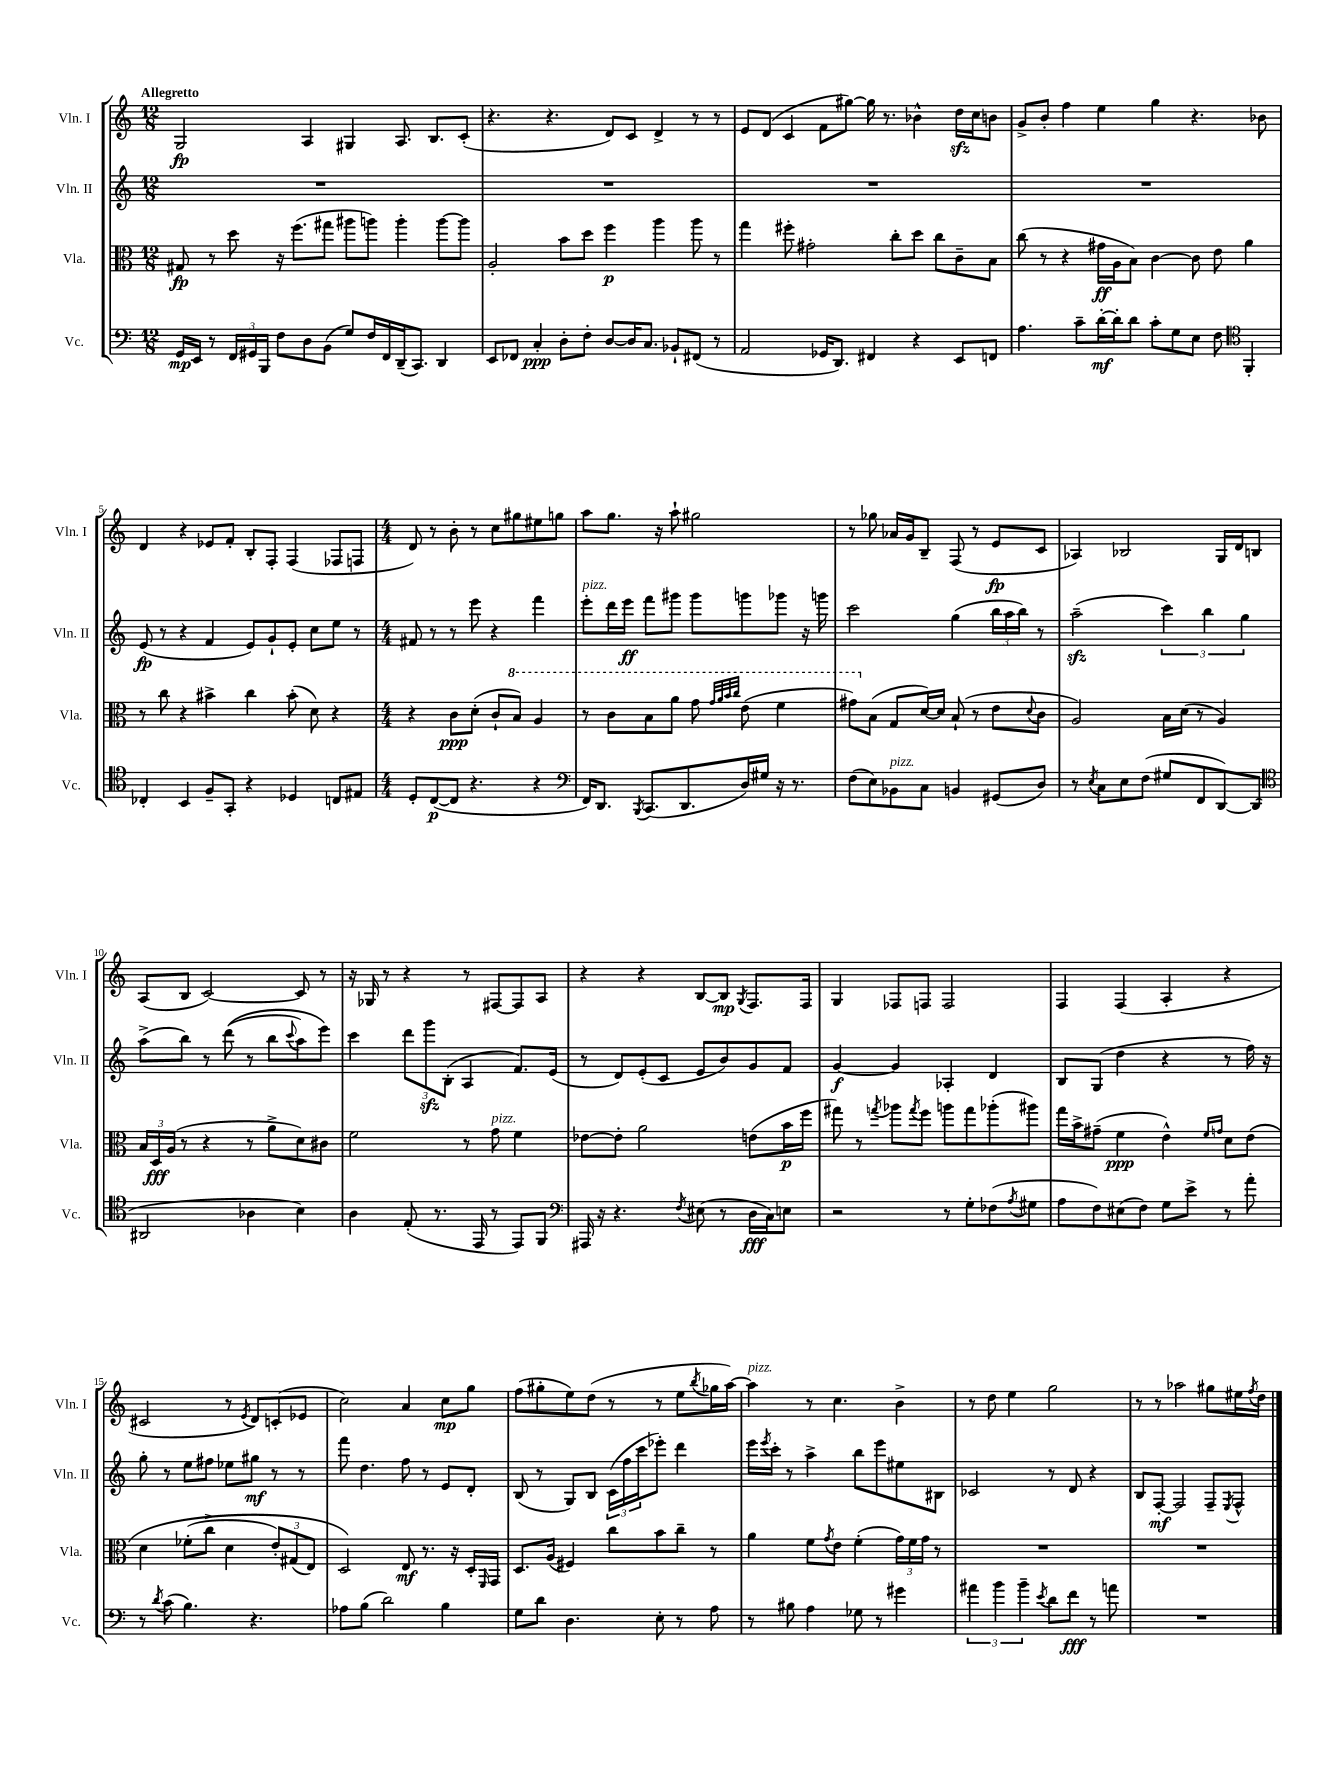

**kern	**dynam	**kern	**dynam	**kern	**dynam	**kern	**dynam
*part4	*part4	*part3	*part3	*part2	*part2	*part1	*part1
*staff4	*staff4	*staff3	*staff3	*staff2	*staff2	*staff1	*staff1
*I"Vc.	*	*I"Vla.	*	*I"Vln. II	*	*I"Vln. I	*
*I'Vc.	*	*I'Vla.	*	*I'Vln. II	*	*I'Vln. I	*
*clefF4	*	*clefC3	*	*clefG2	*	*clefG2	*
*k[]	*	*k[]	*	*k[]	*	*k[]	*
*M12/8	*	*M12/8	*	*M12/8	*	*M12/8	*
=1	=1	=1	=1	=1	=1	=1	=1
!	!	!	!	!	!	!LO:TX:a:B:t=Allegretto	!
16GG/LL	mp	8G#X/	fp	1.r	.	2G/	fp
16EE/JJ	.	.	.	.	.	.	.
8r	.	8r	.	.	.	.	.
24FF/LL	.	8dd\	.	.	.	.	.
24GG#X/	.	.	.	.	.	.	.
24BBB/JJ	.	.	.	.	.	.	.
8F\L	.	16r	.	.	.	.	.
.	.	(8.ff\L	.	.	.	.	.
8D\	.	.	.	.	.	4A/	.
(8BB\J	.	8gg#X\J	.	.	.	.	.
8G/L)	.	8aa#X\L	.	.	.	4G#X/	.
16F/L	.	8aan\J)	.	.	.	.	.
16FF/	.	.	.	.	.	.	.
(16DD~/J	.	4aa'\	.	.	.	8.A/	.
8.CC/J)	.	.	.	.	.	.	.
.	.	.	.	.	.	8.B/L	.
4DD/	.	[8aa\L	.	.	.	.	.
.	.	8aa\J]	.	.	.	(8c'/J	.
=2	=2	=2	=2	=2	=2	=2	=2
8EE/L	.	2A'/	.	1.r	.	4.r	.
8FF-X/J	.	.	.	.	.	.	.
4C'/	ppp	.	.	.	.	.	.
.	.	.	.	.	.	4.r	.
8D'\L	.	8b\L	.	.	.	.	.
8F'\J	.	8dd\J	.	.	.	.	.
[8D/L	.	4ff\	p	.	.	8d/L)	.
16D/K]	.	.	.	.	.	8c/J	.
8.C/J	.	.	.	.	.	.	.
.	.	4aa\	.	.	.	4d^/	.
8BB-X`/L	.	.	.	.	.	.	.
(8FF#X/J	.	8aa\	.	.	.	8r	.
8r	.	8r	.	.	.	8r	.
=3	=3	=3	=3	=3	=3	=3	=3
2AA/	.	4gg\	.	1.r	.	8e/L	.
.	.	.	.	.	.	(8d/J	.
.	.	8ff#X'\	.	.	.	4c/	.
.	.	2g#X'\	.	.	.	.	.
16GG-X/KL	.	.	.	.	.	8f\L	.
8.DD/J)	.	.	.	.	.	.	.
.	.	.	.	.	.	[8gg#X\J)	.
4FF#X/	.	.	.	.	.	16gg#\]	.
.	.	.	.	.	.	8.r	.
.	.	8cc'\L	.	.	.	.	.
4r	.	8dd\J	.	.	.	4b-X^^\	.
.	.	8cc\L	.	.	.	.	.
8EE/L	.	8c~\	.	.	.	16ddzz\LL	.
.	.	.	.	.	.	16cc\J	.
8FFn/J	.	8B\J	.	.	.	8bn\J	.
=4	=4	=4	=4	=4	=4	=4	=4
4.A\	.	(8cc\	.	1.r	.	8g^/L	.
.	.	8r	.	.	.	8b'/J	.
.	.	4r	.	.	.	4ff\	.
8c~\L	.	.	.	.	.	.	.
[16d'\L	mf	16g#X\LL	ff	.	.	4ee\	.
16d'\J]	.	16A\J	.	.	.	.	.
8d\J	.	8B\J)	.	.	.	.	.
8c'\L	.	[4c\	.	.	.	4gg\	.
8G\	.	.	.	.	.	.	.
8E\J	.	8c\]	.	.	.	4.r	.
8F\	.	8e\	.	.	.	.	.
*clefC4	*	*	*	*	*	*	*
4FF'/	.	4a\	.	.	.	.	.
.	.	.	.	.	.	8b-X\	.
!!LO:LB:g=z
=5	=5	=5	=5	=5	=5	=5	=5
4C-X'/	.	8r	.	(8e/	fp	4d/	.
.	.	8cc\	.	8r	.	.	.
4BB/	.	4r	.	4r	.	4r	.
8F~/L	.	4b#X^\	.	4f/	.	8e-X/L	.
8GG'/J	.	.	.	.	.	8f'/J	.
4r	.	4cc\	.	8e/L)	.	8B'/L	.
.	.	.	.	8g`/	.	8F'/J	.
4D-X/	.	(8b#'\	.	8e'/J	.	(4F/	.
.	.	8d\)	.	8cc\L	.	.	.
8Cn/L	.	4r	.	8ee\J	.	8F-X/L	.
8E#X/J	.	.	.	8r	.	8Fn/J	.
=6	=6	=6	=6	=6	=6	=6	=6
*M4/4	*	*M4/4	*	*M4/4	*	*M4/4	*
8D'/L	.	4r	.	8f#X/	.	8d/)	.
([8C/	p	.	.	8r	.	8r	.
8C/J]	.	8c\L	ppp	8r	.	8b'\	.
4.r	.	(8d'\J	.	8eee\	.	8r	.
.	.	8c`/L	.	4r	.	8cc\L	.
*	*	*8va	*	*	*	*	*
.	.	8b/J)	.	.	.	8gg#X\	.
4r	.	4a/	.	4fff\	.	8ee#X\	.
.	.	.	.	.	.	8ggn\J	.
=7	=7	=7	=7	=7	=7	=7	=7
*clefF4	*	*	*	*	*	*	*
!	!	!	!	!LO:TX:a:i:t=pizz.	!	!	!
16FF/KL)	.	8r	.	8eee'\L	.	8aa\L	.
8.DD/J	.	.	.	.	.	.	.
.	.	8cc\L	.	16ddd\L	.	8.gg\J	.
.	.	.	.	16eee\JJ	ff	.	.
8qBBB/	.	.	.	.	.	.	.
(8.CC/L	.	8b\	.	8fff\L	.	.	.
.	.	.	.	.	.	16r	.
.	.	8aa\J	.	8ggg#X\J	.	8aa`\	.
8.DD/	.	.	.	.	.	.	.
.	.	8gg\	.	8ggg#\L	.	2gg#X\	.
.	.	32qqgg/LLL	.	.	.	.	.
.	.	32qqaa/	.	.	.	.	.
.	.	32qqbb/	.	.	.	.	.
.	.	32qqccc/JJJ	.	.	.	.	.
16D/L)	.	(8ee\	.	8gggn\	.	.	.
16G#X/JJ	.	.	.	.	.	.	.
16r	.	4ff\	.	8ggg-X\J	.	.	.
8.r	.	.	.	.	.	.	.
.	.	.	.	16r	.	.	.
.	.	.	.	16gggn\	.	.	.
=8	=8	=8	=8	=8	=8	=8	=8
(8F\L	.	8gg#X\L)	.	2ccc\	.	8r	.
*	*	*X8va	*	*	*	*	*
8E\)	.	(8B\J	.	.	.	8gg-X\	.
!LO:TX:a:i:t=pizz.	!	!	!	!	!	!	!
8BB-X\	.	8G/L	.	.	.	16a-X/LL	.
.	.	.	.	.	.	16g/J	.
8C\J	.	[16d/L)	.	.	.	8B~/J	.
.	.	16d/JJ]	.	.	.	.	.
4BBn/	.	(8B`/	.	(4gg\	.	(8F/	.
.	.	8r	.	.	.	8r	.
(8GG#X/L	.	8e\L	.	24bb\LL	.	8e/L	fp
.	.	.	.	24aa\	.	.	.
.	.	.	.	24bb\JJ)	.	.	.
.	.	8qqd/	.	.	.	.	.
8D/J)	.	8c\J	.	8r	.	8c/J	.
=9	=9	=9	=9	=9	=9	=9	=9
8r	.	2A/)	.	(2aazz~\	.	4A-X/)	.
8qE/	.	.	.	.	.	.	.
8C\L	.	.	.	.	.	.	.
8E\	.	.	.	.	.	2B-X/	.
(8F\J	.	.	.	.	.	.	.
8G#X/L	.	16B\LL	.	6ccc\)	.	.	.
.	.	(16d\JJ	.	.	.	.	.
8FF/	.	8r	.	.	.	.	.
.	.	.	.	6bb\	.	.	.
[8DD/)	.	4A/)	.	.	.	16G/LL	.
.	.	.	.	.	.	16d/J	.
.	.	.	.	6gg\	.	.	.
(8DD/J]	.	.	.	.	.	8Bn/J	.
!!LO:LB:g=z
=10	=10	=10	=10	=10	=10	=10	=10
*clefC4	*	*	*	*	*	*	*
2AA#X/	.	24B/LL	.	(8aa^\L	.	(8A/L	.
.	.	24D/	fff	.	.	.	.
.	.	(24A/JJ	.	.	.	.	.
.	.	8r	.	8bb\J)	.	8B/J	.
.	.	4r	.	8r	.	[2c/)	.
.	.	.	.	((8ddd\	.	.	.
4A-X\	.	8r	.	8r	.	.	.
.	.	8a^\L	.	8bb\L	.	.	.
.	.	.	.	8qqccc/	.	.	.
4B\)	.	8d\)	.	8aa\)	.	8c/]	.
.	.	8c#X\J	.	8eee\J)	.	8r	.
=11	=11	=11	=11	=11	=11	=11	=11
4A\	.	2f\	.	4ccc\	.	16r	.
.	.	.	.	.	.	16G-X/	.
.	.	.	.	.	.	8r	.
(8E'/	.	.	.	12ddd\L	.	4r	.
.	.	.	.	12gggzz\	.	.	.
8.r	.	.	.	.	.	.	.
.	.	.	.	(12B'\J	.	.	.
.	.	8r	.	4A/	.	8r	.
16EE/	.	.	.	.	.	.	.
!	!	!LO:TX:a:i:t=pizz.	!	!	!	!	!
8r	.	8g\	.	.	.	[8F#X/L	.
8EE/L)	.	4f\	.	8.f/L)	.	8F#/]	.
8FF/J	.	.	.	.	.	8A/J	.
.	.	.	.	(16e/Jk	.	.	.
=12	=12	=12	=12	=12	=12	=12	=12
*clefF4	*	*	*	*	*	*	*
16AAA#X/	.	[8e-X\L	.	8r	.	4r	.
16r	.	.	.	.	.	.	.
4.r	.	8e-'\J]	.	8d/L)	.	.	.
.	.	2a\	.	(8e'/	.	4r	.
.	.	.	.	8c/J	.	.	.
8qF/	.	.	.	.	.	.	.
(8E#X\	.	.	.	8e/L	.	[8B/L	.
8r	.	.	.	8b/)	.	8B/J]	mp
.	.	.	.	.	.	8qG/	.
16D\LL	fff	(8en\L	.	8g/	.	8.F/L	.
16C\J)	.	.	.	.	.	.	.
8En\J	.	16b\L	p	8f/J	.	.	.
.	.	16ff\JJ	.	.	.	16F/Jk	.
=13	=13	=13	=13	=13	=13	=13	=13
2r	.	8gg#X\)	.	[4g/	f	4G/	.
.	.	8r	.	.	.	.	.
.	.	8qggn/	.	.	.	.	.
.	.	8aa-X\L	.	4g/]	.	8F-X/L	.
.	.	8qgg/	.	.	.	.	.
.	.	8ff\J	.	.	.	8Fn/J	.
8r	.	8aan\L	.	4A-X'/	.	2F/	.
8G'\L	.	8gg\	.	.	.	.	.
(8F-X\	.	(8aa-X'\	.	4d/	.	.	.
8qA/	.	.	.	.	.	.	.
8G#X\J	.	8aa#X\J)	.	.	.	.	.
=14	=14	=14	=14	=14	=14	=14	=14
8A\L	.	16gg\LL	.	8B/L	.	4F/	.
.	.	16b^\J	.	.	.	.	.
8F\)	.	(8g#X~\J	.	(8G/J	.	.	.
(8E#X\	.	4f\	ppp	4dd\	.	(4F/	.
8F\J)	.	.	.	.	.	.	.
8G\L	.	4e^^\)	.	4r	.	4A'/	.
8e^\J	.	.	.	.	.	.	.
.	.	16qqf/LL	.	.	.	.	.
.	.	16qqgn/JJ	.	.	.	.	.
8r	.	8d\L	.	8r	.	4r	.
8a'\	.	(8e\J	.	16ff\)	.	.	.
.	.	.	.	16r	.	.	.
!!LO:LB:g=z
=15	=15	=15	=15	=15	=15	=15	=15
8r	.	4d\	.	8gg'\	.	2c#X/	.
8qd/	.	.	.	.	.	.	.
(8c\	.	.	.	8r	.	.	.
4.B\)	.	(8f-X'\L	.	8ee\L	.	.	.
.	.	8cc^\J	.	8ff#X\J	.	.	.
.	.	4d\	.	8ee-X\L	.	8r	.
.	.	.	.	.	.	8qe/	.
4.r	.	.	.	8gg#X\J	mf	8d/L)	.
.	.	12e'/L)	.	8r	.	(8cn'/	.
.	.	(12G#X/	.	.	.	.	.
.	.	.	.	8r	.	8e-X/J	.
.	.	12E/J)	.	.	.	.	.
=16	=16	=16	=16	=16	=16	=16	=16
8A-X\L	.	2D/)	.	8fff\	.	2cc\)	.
(8B\J	.	.	.	4.dd\	.	.	.
2d\)	.	.	.	.	.	.	.
.	.	8E/	mf	8ff\	.	4a/	.
.	.	8.r	.	8r	.	.	.
4B\	.	.	.	8e/L	.	8cc\L	mp
.	.	16r	.	.	.	.	.
.	.	16D'/LL	.	8d'/J	.	8gg\J	.
.	.	16qqFF/	.	.	.	.	.
.	.	16GG/JJ	.	.	.	.	.
=17	=17	=17	=17	=17	=17	=17	=17
8G\L	.	8.D/L	.	(8B/	.	(8ff\L	.
8d\J	.	.	.	8r	.	8gg#X'\	.
.	.	(16A/Jk	.	.	.	.	.
4.D\	.	4F#X/)	.	8G/L)	.	8ee\)	.
.	.	.	.	8B/J	.	(8dd\J	.
.	.	8cc\L	.	(24c\LL	.	8r	.
.	.	.	.	24ff\	.	.	.
.	.	.	.	24ccc\J	.	.	.
8E'\	.	8b\	.	8eee-X'\J)	.	8r	.
8r	.	8cc~\J	.	4ddd\	.	8ee\L	.
.	.	.	.	.	.	8qbb/	.
8A\	.	8r	.	.	.	16gg-X\L	.
.	.	.	.	.	.	[16aa\JJ)	.
=18	=18	=18	=18	=18	=18	=18	=18
!	!	!	!	!	!	!LO:TX:a:i:t=pizz.	!
8r	.	4a\	.	16eee\LL	.	4aa\]	.
.	.	.	.	8qeee/	.	.	.
.	.	.	.	16ccc'\JJ	.	.	.
8B#X\	.	.	.	8r	.	.	.
4A\	.	8f\L	.	4aa^\	.	8r	.
.	.	8qg/	.	.	.	.	.
.	.	8e\J	.	.	.	4.cc\	.
8G-X\	.	(4f'\	.	8bb\L	.	.	.
8r	.	.	.	8eee\	.	.	.
4g#X\	.	24g\LL)	.	8ee#X\	.	4b^\	.
.	.	24f\	.	.	.	.	.
.	.	24g\JJ	.	.	.	.	.
.	.	8r	.	8B#X\J	.	.	.
=19	=19	=19	=19	=19	=19	=19	=19
6a#X\	.	1r	.	2c-X/	.	8r	.
.	.	.	.	.	.	8dd\	.
6b\	.	.	.	.	.	.	.
.	.	.	.	.	.	4ee\	.
6b~\	.	.	.	.	.	.	.
8qe/	.	.	.	.	.	.	.
8d\L	.	.	.	8r	.	2gg\	.
8f\J	fff	.	.	8d/	.	.	.
8r	.	.	.	4r	.	.	.
8an\	.	.	.	.	.	.	.
=20	=20	=20	=20	=20	=20	=20	=20
1r	.	1r	.	8B/L	.	8r	.
.	.	.	.	[8F'/J	mf	8r	.
.	.	.	.	2F/]	.	2aa-X\	.
.	.	.	.	8F~/L	.	8gg#X\L	.
.	.	.	.	8qE/	.	.	.
.	.	.	.	8F^^/J	.	16ee#X\L	.
.	.	.	.	.	.	8qff/	.
.	.	.	.	.	.	16dd\JJ	.
==	==	==	==	==	==	==	==
*-	*-	*-	*-	*-	*-	*-	*-
